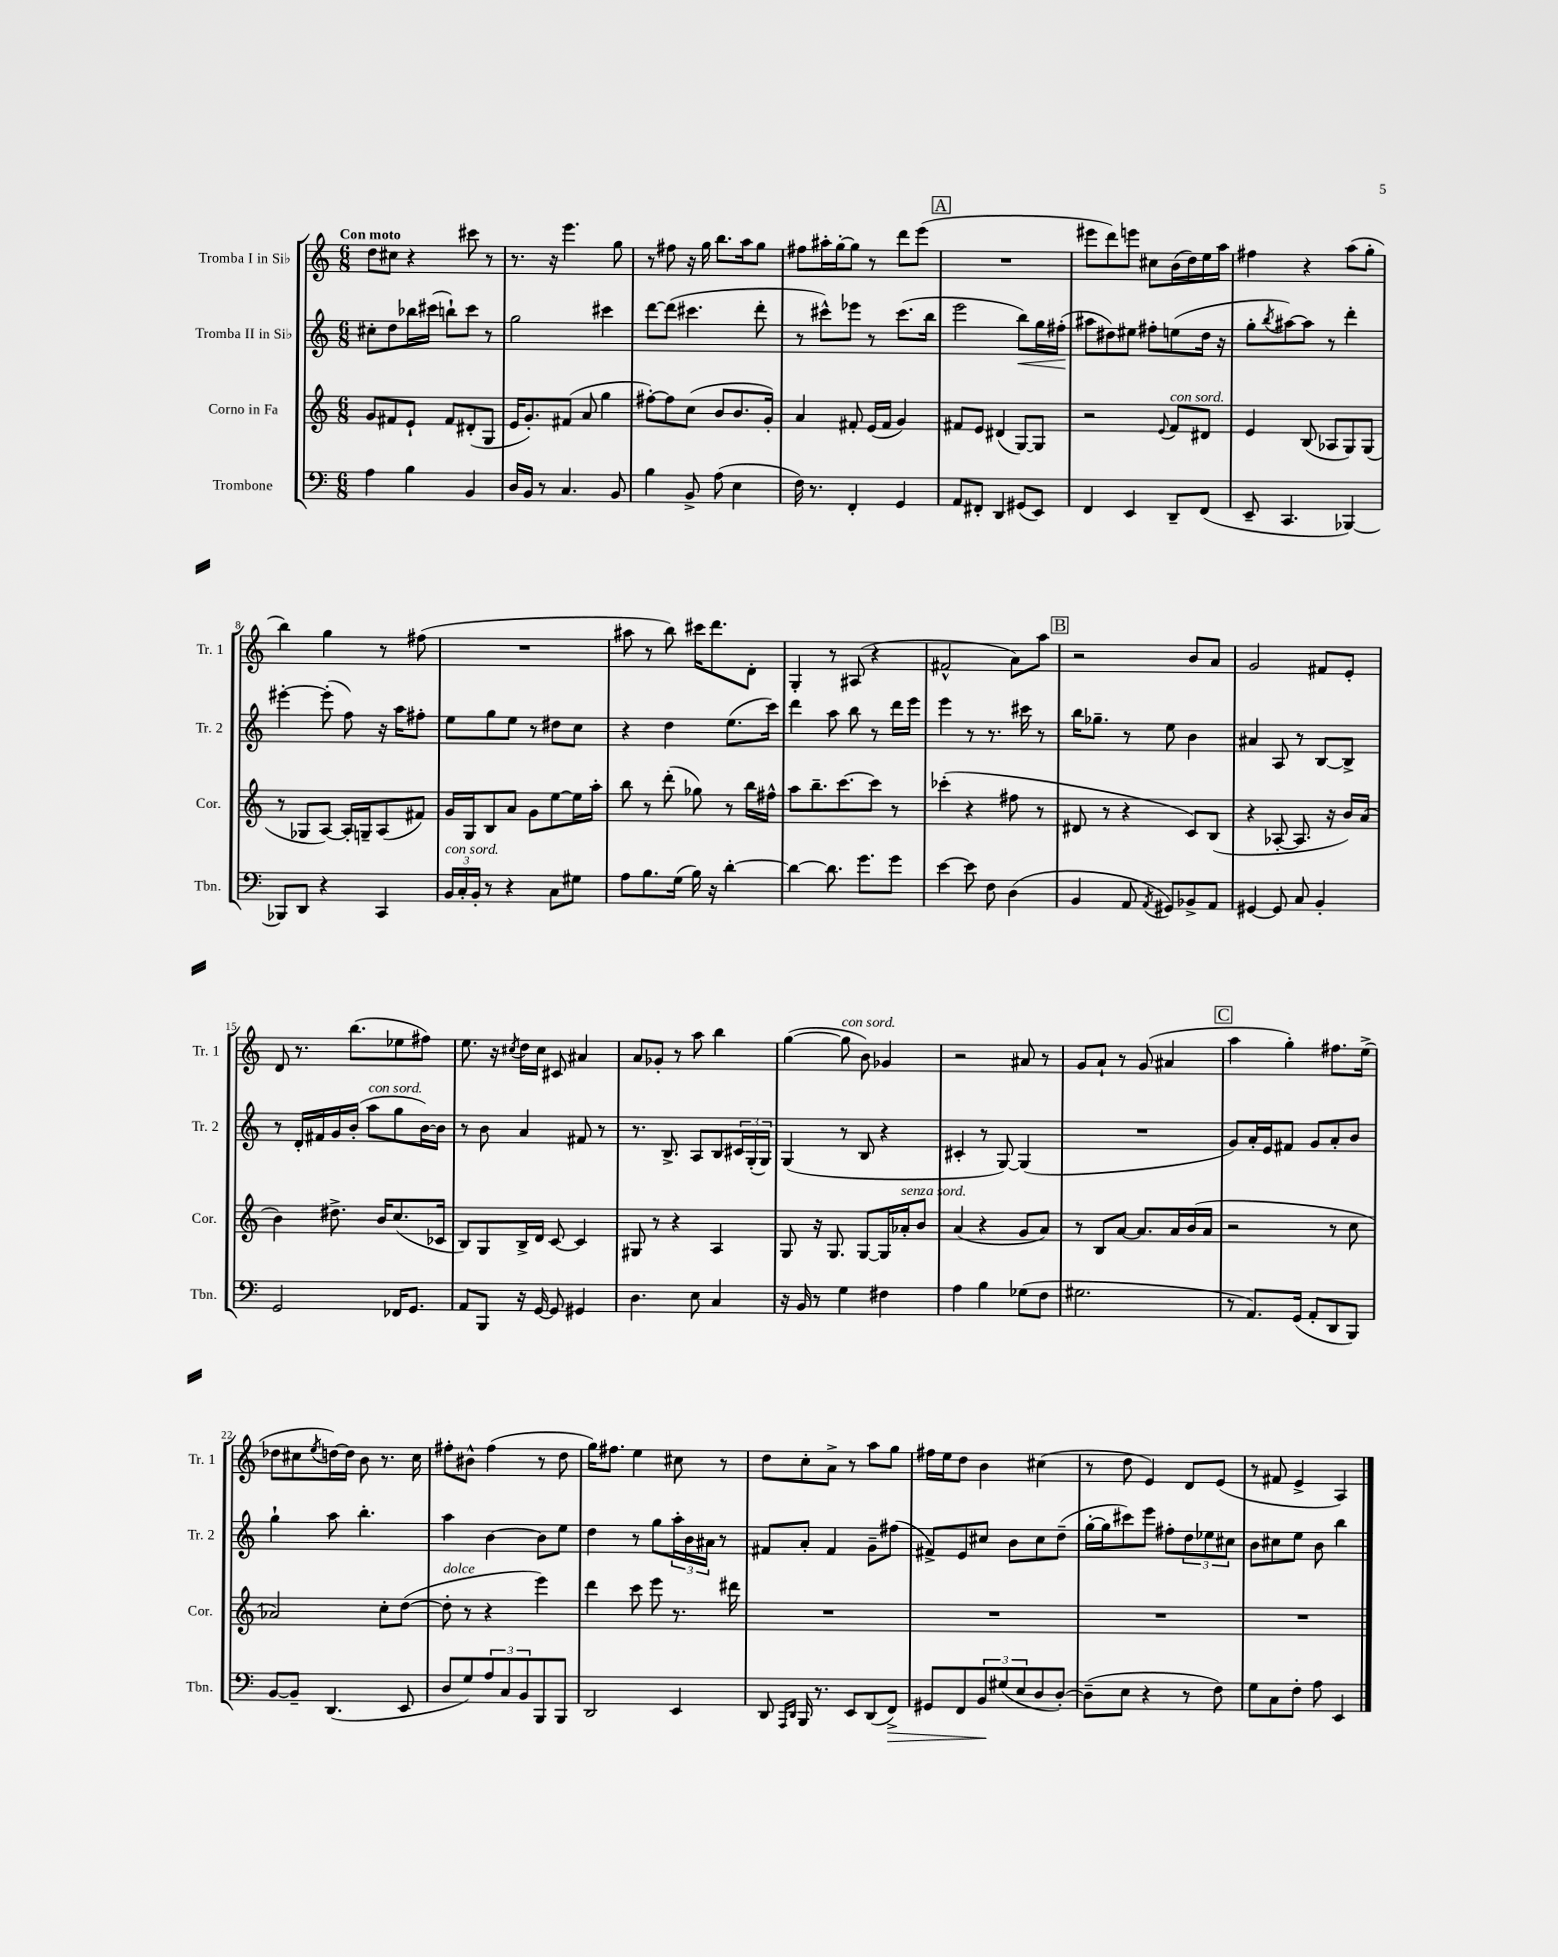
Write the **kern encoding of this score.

**kern	**kern	**kern	**kern
*staff4	*staff3	*staff2	*staff1
*clefF4	*clefG2	*clefG2	*clefG2
*k[]	*k[]	*k[]	*k[]
*M6/8	*M6/8	*M6/8	*M6/8
4A	8g	8cc#'	8dd
.	8f#	8dd	8cc#
4B	8e`	16bb-	4r
.	.	(16ccc#	.
.	8f#	8bb`)	.
4BB	(8d#'	8ccc#	8ccc#
.	8G	8r	8r
=	=	=	=
16D	16e	2gg	8.r
16BB	8.g')	.	.
8r	.	.	.
.	.	.	16r
4.C	(8f#	.	4.eee
.	8a	.	.
.	4gg	4ccc#	.
8BB	.	.	8gg
=	=	=	=
4B	[8ff#')	[8ddd	8r
.	8ff#]	(8ddd]	8ff#
8BB^	(8cc	4.ccc#	16r
.	.	.	16gg
(8A	8b	.	8.bb
4E	8.b	.	.
.	.	.	16aa
.	.	8ddd'	8gg
.	16g')	.	.
=	=	=	=
16F)	4a	8r	8ff#
8.r	.	.	.
.	.	8ccc#^^)	16aa#'
.	.	.	[16gg'
4FF'	8f#'	8eee-	8gg]
.	(16e	8r	8r
.	16f#	.	.
4GG	4g)	(8.ccc#	8ddd
.	.	.	(8eee
.	.	16bb	.
=	=	=	=
8AA	8f#	2eee	2.r
8FF#'	8e	.	.
4DD	(4d#	.	.
(8GG#	[8G)	8bb)	.
8EE)	8G]	16gg	.
.	.	(16ff#'	.
=	=	=	=
4FF	2r	8aa#	8eee#
.	.	8dd#)	8ddd)
4EE	.	8ee#	8eee
.	.	8ff#'	8cc#
.	8qqe	.	.
8DD~	8f	(8ee	(16b
.	.	.	16dd)
(8FF	8d#	16dd#	16ee
.	.	16r	16aa
=	=	=	=
8EE~	4e	8gg'	4ff#
.	.	8qbb	.
4.CC	.	[8aa#)	.
.	(8B	8aa#]	4r
.	8A-	8r	.
[4BBB-)	8G)	4ddd'	(8aa
.	(8G	.	8gg'
=	=	=	=
8BBB-]	8r	[4eee#'	4bb)
8DD	8G-	.	.
4r	[8A)	(8eee#']	4gg
.	16A']	8ff)	.
.	16G~	.	.
4CC	(8A	16r	8r
.	.	16aa	.
.	8f#)	8ff#'	(8ff#
=	=	=	=
24BB	16g	8ee	2.r
24C'	.	.	.
.	16G	.	.
24BB'	.	.	.
8r	8B	8gg	.
4r	8a	8ee	.
.	8g	8r	.
8C	[8ee	8dd#	.
8G#	16ee]	8cc	.
.	16aa'	.	.
=	=	=	=
8A	8bb	4r	8aa#
8.B	8r	.	8r
.	(8ddd'	4dd	8bb)
(16G	.	.	.
16B)	8gg-)	.	16ccc#
16r	.	.	8.ddd
[4d'	8r	(8.ee	.
.	16bb	.	8d'
.	16ff#^^	16ccc)	.
=	=	=	=
4d_	8aa	4ddd	4G'
.	8.bb~	.	.
8.d]	.	8aa	8r
.	[8.ccc	.	.
.	.	8bb	(8A#
8.g	.	.	.
.	8ccc]	8r	4r
8g	8r	16ddd	.
.	.	16eee	.
=	=	=	=
[4e	(4ccc-'	4eee	2f#^^
8e]	4r	8r	.
8F	.	8.r	.
(4D	8ff#	.	8a)
.	.	16ccc#	.
.	8r	8r	8aa
=	=	=	=
4BB	8d#	16bb	2r
.	.	8.gg-~	.
.	8r	.	.
8AA	4r	8r	.
8qAA	.	.	.
8GG#)	.	8ee	.
8BB-^	8c)	4b	8b
8AA	(8B	.	8a
=	=	=	=
[4GG#	4r	4a#	2g
8GG#]	[8A-'	8A	.
8C	8.A-]	8r	.
4BB'	.	[8B	8f#
.	16r	.	.
.	16b)	8B^]	8e'
.	(16a	.	.
=	=	=	=
2GG	4b)	8r	8d
.	.	16d'	8.r
.	.	16f#	.
.	8.dd#^	16g	.
.	.	(16b'	(8.bb
.	.	8aa	.
.	16b	.	.
16FF-	(8.cc	8gg	8ee-
8.GG	.	.	.
.	.	[16b)	8ff#)
.	16c-	16b]	.
=	=	=	=
8AA	8B)	8r	8.ee
8BBB	8G	8b	.
.	.	.	16r
.	.	.	8qcc#
16r	16B^	4a	16dd
[16GG	16d	.	16cc#
8GG]	[8c	.	8c#
4GG#	4c]	8f#	4a#
.	.	8r	.
=	=	=	=
4.D	8G#	8.r	8a
.	8r	.	8g-'
.	.	8.B^	.
.	4r	.	8r
8E	.	8A	8aa
4C	4A	8B	4bb
.	.	24c#	.
.	.	(24G'	.
.	.	24G)	.
=	=	=	=
16r	8G	(4G	([4gg
16BB	.	.	.
8r	16r	.	.
.	8.G	.	.
4G	.	8r	8gg]
.	[8G	8B	8b)
4F#	16G]	4r	4g-
.	16a-'	.	.
.	8b	.	.
=	=	=	=
4A	(4a	4c#'	2r
4B	4r	8r	.
.	.	[8G)	.
(8G-	8g	(4G]	8a#
8F	8a)	.	8r
=	=	=	=
2.G#	8r	2.r	8g
.	8B	.	8a`
.	[8a	.	8r
.	8.a]	.	(8g
.	.	.	4a#
.	16a	.	.
.	(16b	.	.
.	16a	.	.
=	=	=	=
8r	2r	8g)	4aa
8.AA)	.	16a'	.
.	.	16e	.
.	.	8f#	4gg')
(16GG	.	.	.
8AA'	.	8g	.
8DD	8r	8a'	8.ff#
8BBB)	8cc	8b	.
.	.	.	(16ee^
=	=	=	=
[8BB	2a-)	4gg`	8dd-
8BB~]	.	.	8cc#
.	.	.	8qee
(4.DD	.	8aa	[16dd)
.	.	.	16dd]
.	.	4.bb'	8b
.	8cc'	.	8.r
8EE	([8dd	.	.
.	.	.	16cc#
=	=	=	=
8D	8dd']	4aa	8ff#'
8G)	8r	.	8b#^^
12A	4r	[4b	(4ff#
12C	.	.	.
12BB	.	.	.
8BBB	4eee)	8b]	8r
8BBB	.	8ee	8dd
=	=	=	=
2DD	4ddd	4dd	16gg)
.	.	.	8.ff#
.	8ccc	8r	4ee
.	8eee	8gg	.
4EE	8.r	24aa'	8cc#
.	.	24b	.
.	.	24a#	.
.	.	8r	8r
.	16ddd#	.	.
=	=	=	=
8DD	2.r	8f#	8dd
16qqAAA	.	.	.
16qqDD	.	.	.
16BBB	.	8a'	8cc'
8.r	.	.	.
.	.	4f#	8a^
8EE	.	.	8r
(8DD	.	8g~	8aa
8FF^)	.	(8ff#	8gg
=	=	=	=
8GG#	2.r	8f#^)	16ff#
.	.	.	16ee
8FF	.	8e	8dd
12BB	.	8cc#	4b
(12G#	.	.	.
.	.	8b	.
12E	.	.	.
8D	.	8cc#	(4cc#
[8D')	.	(8dd~	.
=	=	=	=
(8D~]	2.r	[16gg'	8r
.	.	16gg]	.
8E	.	8ccc#)	8dd
4r	.	8eee	4e)
.	.	8ff#'	.
8r	.	12dd	8d
.	.	12ee-	.
8F)	.	.	(8e
.	.	12cc#	.
=	=	=	=
8G	2.r	8b	8r
8C	.	8cc#	8f#
8F'	.	8ee	4e^
8A	.	8b	.
4EE	.	4bb	4A)
==	==	==	==
*-	*-	*-	*-
